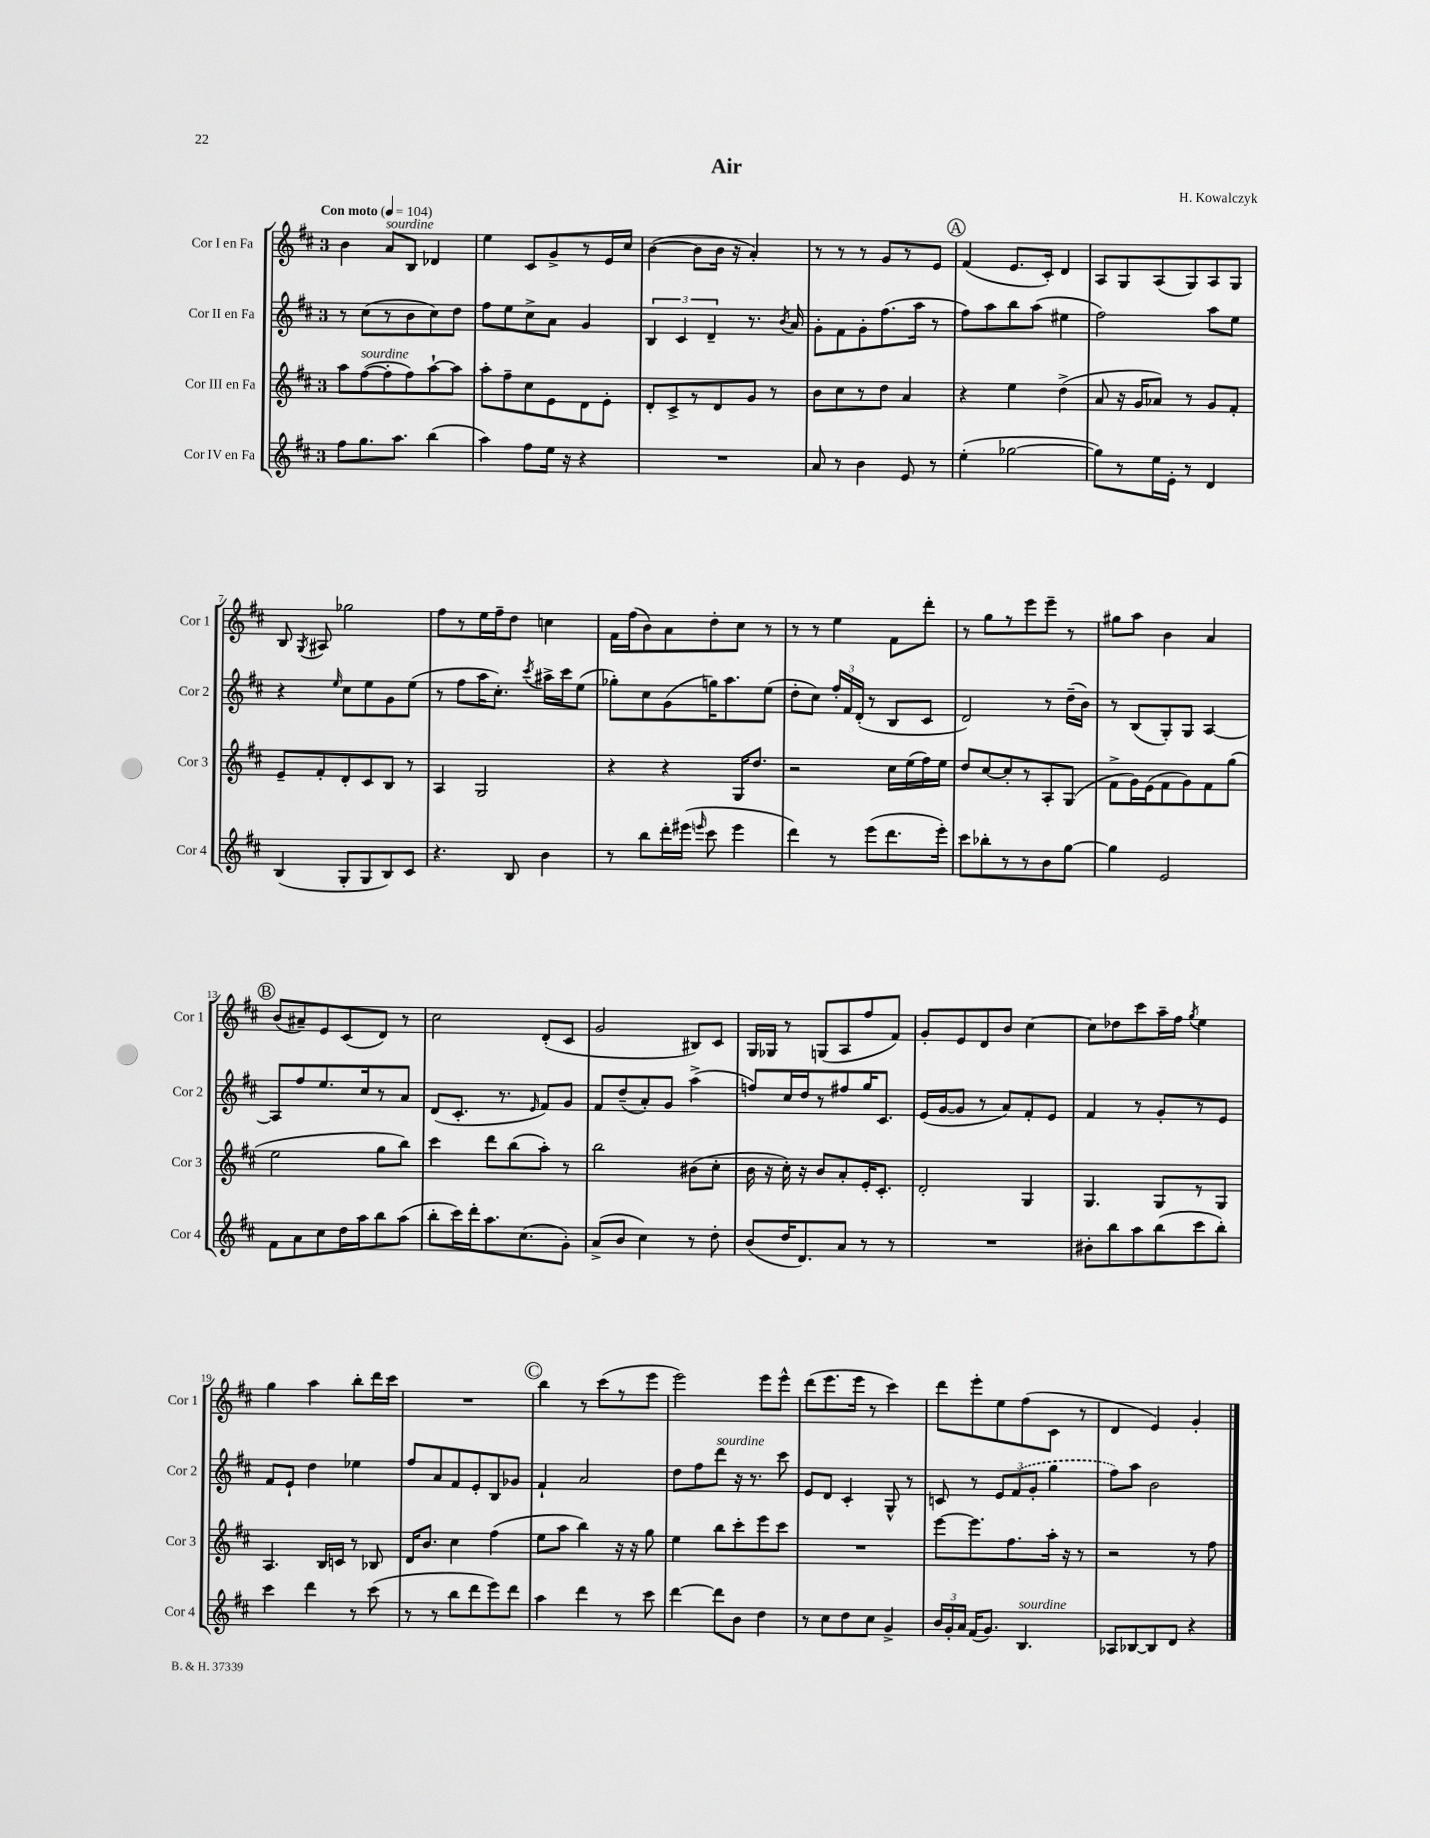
\header { title = "Air" composer = "H. Kowalczyk" }
<<
\new StaffGroup <<
\new Staff = "s0" \with { instrumentName = "Cor I en Fa" shortInstrumentName = "Cor 1" } {
    \clef treble \key d \major \once \override Staff.TimeSignature.style = #'single-digit \time 3/4 \tempo "Con moto" 4 = 104
    \autoBeamOff b'4 a'8[^\markup { \italic "sourdine" } b8] des'4 |
    e''4 cis'8[ g'8-> r8 e'16 cis''16] |
    b'4~( b'8[ b'16] r16 a'4-.) |
    r8 r8 r8 g'8[ r8 e'8] |
    \mark \markup { \circle "A" } fis'4( e'8.[ cis'16]-.) d'4 |
    a8[ g8 a8( g8) a8 g8] |
    b8 \acciaccatura { g8 } ais8 ges''2 |
    fis''8[ r8 e''16 fis''16-- d''8] c''4 |
    fis'16[ fis''16( b'8) a'8 d''8-. cis''8] r8 |
    r8 r8 e''4 fis'8[ d'''8]-. |
    r8 g''8[ r8 e'''8 e'''8]-- r8 |
    gis''8[ a''8] b'4 a'4 |
    \mark \markup { \circle "B" } b'8[( ais'8--) e'8 cis'8( d'8]) r8 |
    cis''2 d'8[-.( cis'8] |
    g'2 bis8[) cis'8] |
    g16[ ges16] r8 g8[( a8 fis''8 fis'8]) |
    g'8[-. e'8 d'8 b'8] cis''4~ |
    cis''8[ des''8 cis'''8 a''16-- fis''16] \acciaccatura { g''8 } e''4 |
    g''4 a''4 b''8[-. d'''16 cis'''16] |
    R2. |
    \mark \markup { \circle "C" } b''4 r8 cis'''8[( r8 e'''8] |
    e'''2) e'''8[ e'''8]-^ |
    d'''8[( e'''8. e'''16] r8 cis'''4) |
    d'''8[ e'''8-. e''8 fis''8( cis'8] r8 |
    d'4 e'4) g'4-. \bar "|." |
}
\new Staff = "s1" \with { instrumentName = "Cor II en Fa" shortInstrumentName = "Cor 2" } {
    \clef treble \key d \major \once \override Staff.TimeSignature.style = #'single-digit \time 3/4
    \autoBeamOff r8 cis''8[( r8 b'8 cis''8) d''8] |
    fis''8[ e''8 cis''8-> a'8] g'4 |
    \tuplet 3/2 { b4 cis'4 d'4-- } r8. \acciaccatura { b'8 } a'16 |
    g'8[-. fis'8 g'8-. fis''8.( a''16] r8 |
    \mark \markup { \circle "A" } fis''8[) a''8 b''8 a''8]( eis''4 |
    fis''2) a''8[ e''8] |
    r4 \grace { e''16 } cis''8[ e''8 g'8 e''8]( |
    r8 fis''8[ a''16 cis''8.]-.) \acciaccatura { cis'''8 } ais''16[-> cis'''16 e''8]( |
    ges''8[-.) cis''8 g'8( g''16) a''8. e''8]( |
    d''8[-. cis''8]) \tuplet 3/2 { fis''16[-. fis'16 d'16]-.( } r8 b8[ cis'8] |
    d'2) r8 d''16[--( b'16]) |
    r8 b8[( g8-.) g8] a4~ |
    \mark \markup { \circle "B" } a8[ fis''8 e''8. cis''16 r8 a'8] |
    d'8[( cis'8.]-. r8. \grace { e'16 } fis'8[) g'8] |
    fis'8[ d''8--( a'8-.) g'8] a''4->( |
    f''8[) cis''16 d''16 r8 fis''8 g''16 cis'8.] |
    e'16[( g'16~ g'8] r8 a'8[) fis'8-. e'8] |
    fis'4 r8 g'8[-. r8 e'8] |
    fis'8[ e'8]-! d''4 ees''4 |
    fis''8[ a'8 fis'8 e'8-. b8 ges'8] |
    \mark \markup { \circle "C" } fis'4-! a'2 |
    d''8[ fis''8 d'''8]^\markup { \italic "sourdine" } r16 r8. cis'''8 |
    e'8[ d'8] cis'4-. g8-^ r8 |
    c'8 r8 \tuplet 3/2 { e'8[ \once \slurDashed fis'8( g'8]-. } g''4 |
    fis''8[) a''8] b'2 \bar "|." |
}
\new Staff = "s2" \with { instrumentName = "Cor III en Fa" shortInstrumentName = "Cor 3" } {
    \clef treble \key d \major \once \override Staff.TimeSignature.style = #'single-digit \time 3/4
    \autoBeamOff a''8[ fis''8~^\markup { \italic "sourdine" }( fis''8-. fis''8) a''8~-! a''8] |
    a''8[-. fis''8-- cis''8 e'8 d'8 e'8]-. |
    d'8[-. cis'8-> r8 d'8 g'8] r8 |
    b'8[ cis''8 r8 d''8] a'4 |
    \mark \markup { \circle "A" } r4 e''4 d''4->( |
    a'8 r16 g'16[ aes'8]) r8 g'8[ fis'8]-. |
    e'8[-- fis'8-. d'8-. cis'8 b8] r8 |
    a4 g2 |
    r4 r4 g16[ d''8.] |
    r2 cis''16[ e''16( fis''16) e''16] |
    d''8[ cis''8~ cis''8-. r8 a8-. g8]( |
    fis'8[-> g'16) e'16( fis'8 g'8) fis'8 g''8]( |
    \mark \markup { \circle "B" } e''2 g''8[ b''8]) |
    cis'''4 d'''8[ b''8( a''8]-.) r8 |
    b''2 bis'8[( cis''8]-. |
    b'16 r16 cis''16-.) r16 b'8[ a'8-. e'16-. cis'8.]-. |
    d'2-. g4 |
    g4. g8[ r8 g8] |
    a4. b16[ c'16] r8 bes8 |
    d'16[ b'8.] cis''4 fis''4( |
    \mark \markup { \circle "C" } e''8[ a''8] b''4) r16 r16 g''8 |
    e''4 b''8[ cis'''8-. e'''8 cis'''8] |
    R2. |
    e'''8[~ e'''8. fis''8. a''16]-. r16 r8 |
    r2 r8 fis''8 \bar "|." |
}
\new Staff = "s3" \with { instrumentName = "Cor IV en Fa" shortInstrumentName = "Cor 4" } {
    \clef treble \key d \major \once \override Staff.TimeSignature.style = #'single-digit \time 3/4
    \autoBeamOff fis''8[ g''8. a''8.] b''4( |
    a''4) fis''8[ e''16] r16 r4 |
    R2. |
    a'8 r8 b'4 e'8 r8 |
    \mark \markup { \circle "A" } e''4-.( ges''2~ |
    ges''8[) r8 e''16 e'16]-. r8 d'4 |
    b4( g8[-. g8 b8) cis'8] |
    r4. b8 b'4 |
    r8 b''8[ d'''16-. eis'''16]( \grace { e'''16 } cis'''8 e'''4 |
    d'''4) r8 e'''8[( d'''8. e'''16]-.) |
    cis'''8[ bes''8-. r8 r8 b'8 g''8]~ |
    g''4 e'2 |
    \mark \markup { \circle "B" } fis'8[ a'8 cis''8 d''16 a''16 b''8 a''8]( |
    b''8[-. cis'''16) d'''16-. a''8. cis''8.( g'8]-.) |
    a'8[->( b'8] cis''4) r8 d''8-. |
    b'8[( d''16 d'8.) a'8] r8 r8 |
    R2. |
    bis'8[-. b''8 a''8 b''8( cis'''8 b''8]-.) |
    cis'''4 d'''4 r8 cis'''8( |
    r8 r8 b''8[ d'''8 e'''8) d'''8] |
    \mark \markup { \circle "C" } a''4 d'''4 r8 cis'''8 |
    d'''4~ d'''8[ b'8] d''4 |
    r8 cis''8[ d''8 cis''8] g'4-> |
    \tuplet 3/2 { b'16[ g'16-. a'16] } fis'16[( g'8.]) b4.^\markup { \italic "sourdine" } |
    aes8[ bes8~ bes8 d'8] r4 \bar "|." |
}
>>
>>
